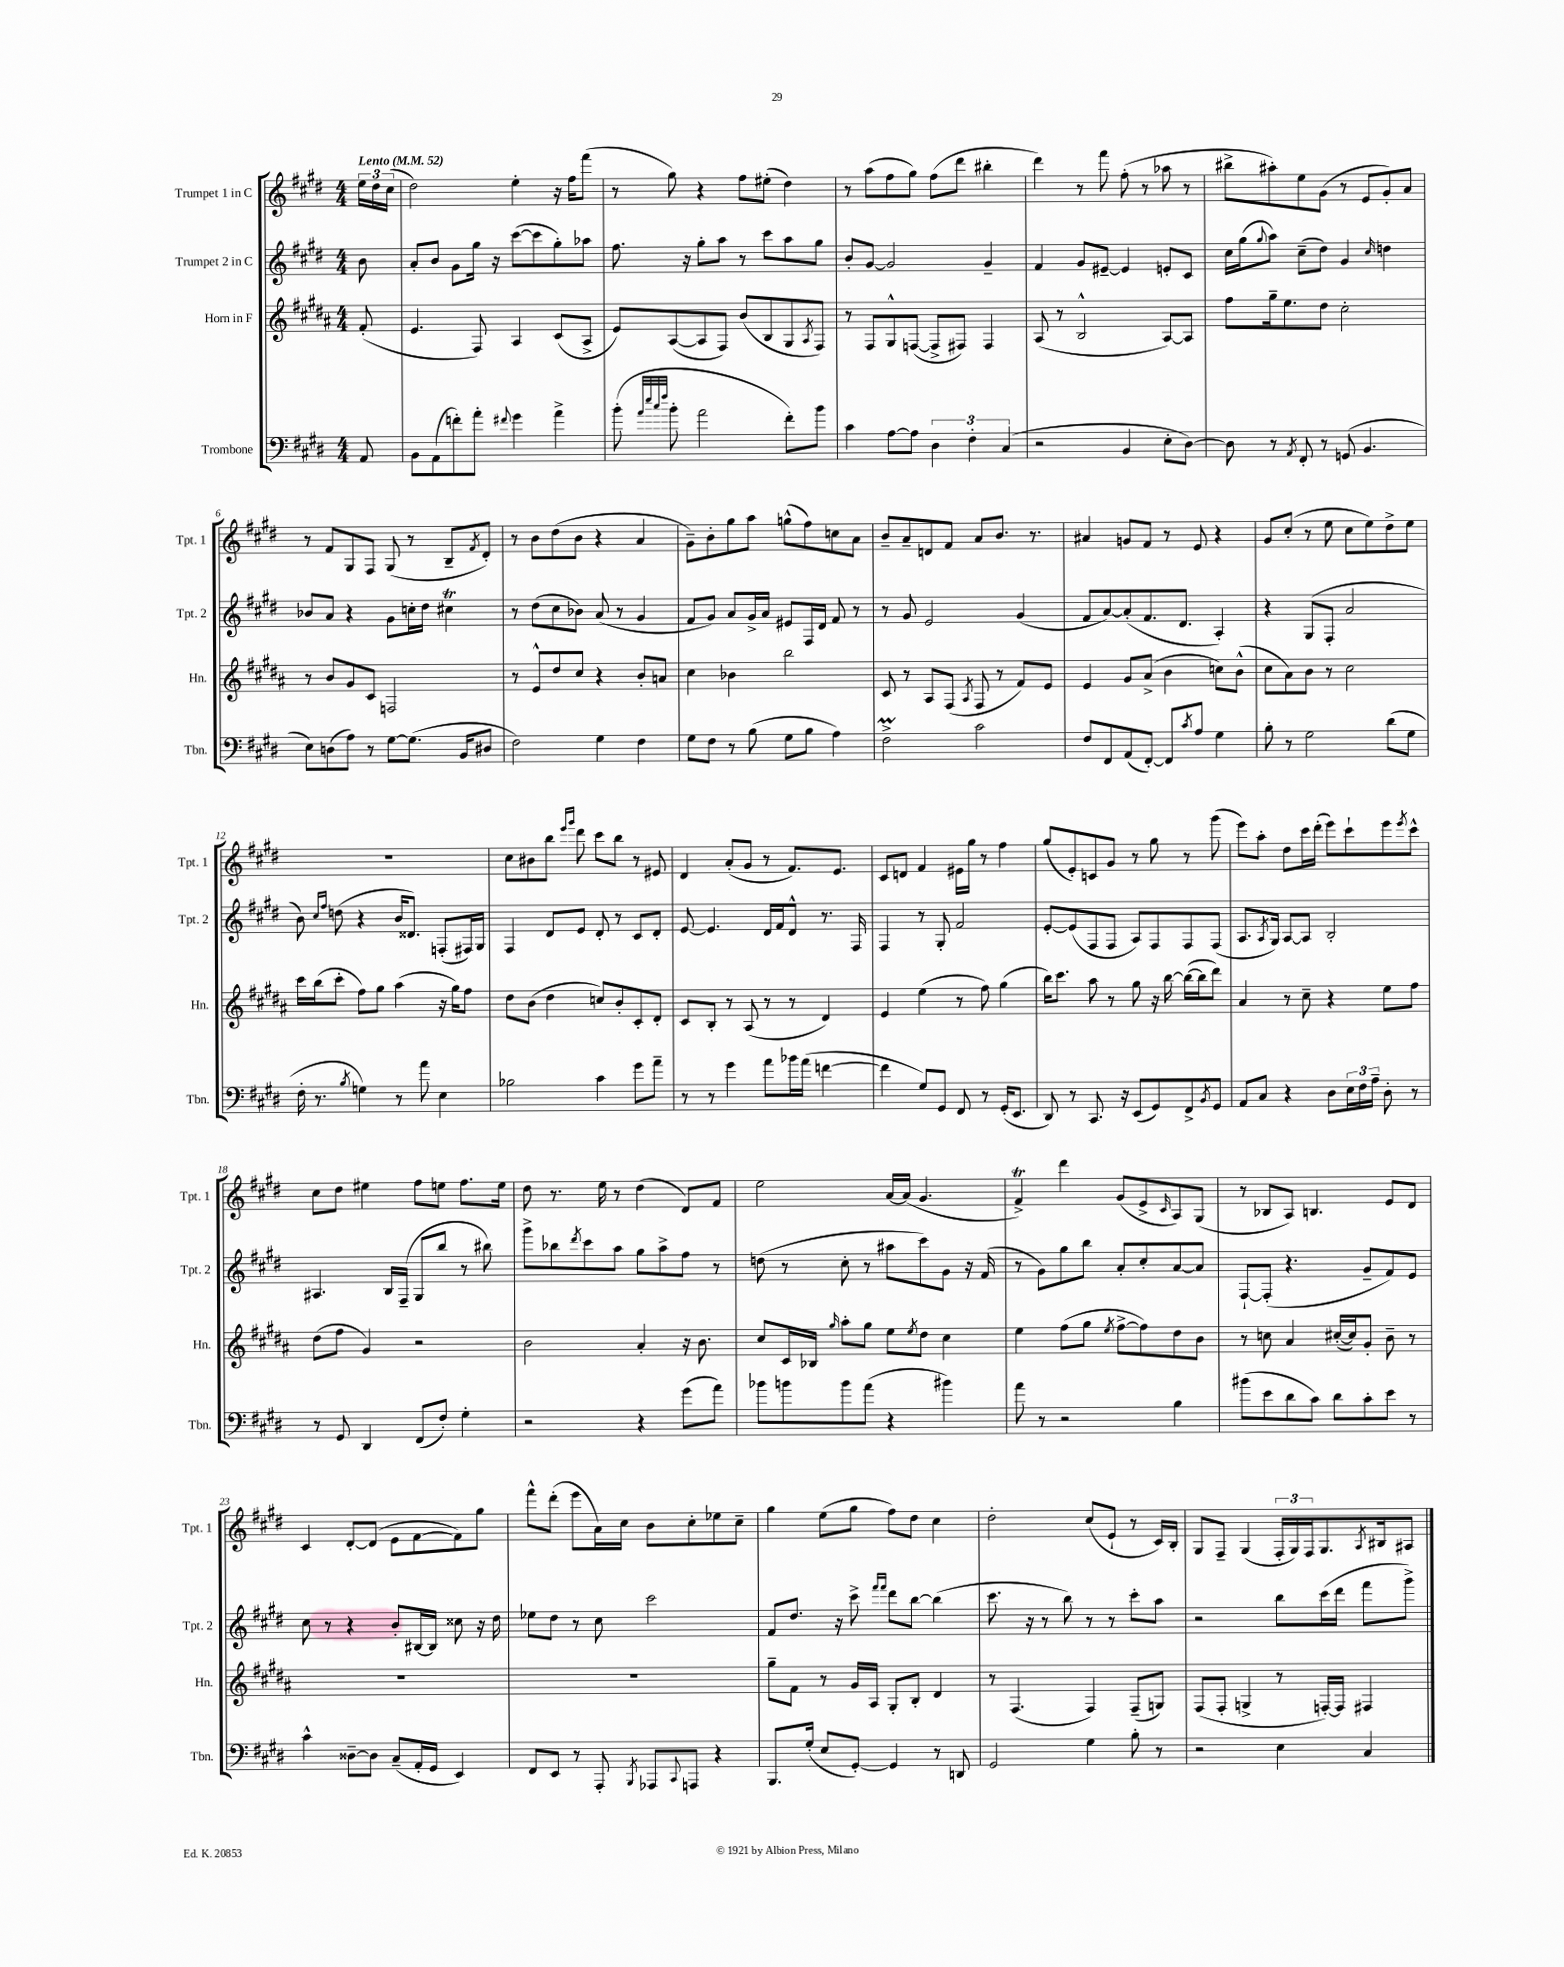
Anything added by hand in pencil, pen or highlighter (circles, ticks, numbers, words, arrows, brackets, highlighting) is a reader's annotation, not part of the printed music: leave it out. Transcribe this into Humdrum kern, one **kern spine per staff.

**kern	**kern	**kern	**kern
*part4	*part3	*part2	*part1
*staff4	*staff3	*staff2	*staff1
*I"Trombone	*I"Horn in F	*I"Trumpet 2 in C	*I"Trumpet 1 in C
*I'Tbn.	*I'Hn.	*I'Tpt. 2	*I'Tpt. 1
*clefF4	*clefG2	*clefG2	*clefG2
*k[f#c#g#d#]	*k[f#c#g#d#a#]	*k[f#c#g#d#]	*k[f#c#g#d#]
*M4/4	*M4/4	*M4/4	*M4/4
*MM52	*MM52	*MM52	*MM52
=	=	=	=
!	!	!	!LO:TX:a:B:t=Lento
8AA/	(8f#'/	8b\	24ee\LL
.	.	.	24dd#\
.	.	.	(24cc#\JJ
=1	=1	=1	=1
8BB\L	4.e/	8a'/L	2dd#\)
(8AA\	.	8b/J	.
8fn'\)	.	8g#\L	.
8a'\J	8F#/)	16gg#\Jk	.
.	.	16r	.
8qqf#X/	.	.	.
4g#\	4A#/	([8ccc#\L	4ee'\
.	.	8ccc#\]	.
4a^\	(8c#/L	8gg#'\)	16r
.	.	.	16ff#\KL
.	8A#^/J	8aa-X\J	(8fff#\J
=2	=2	=2	=2
(8b'\	8e/L)	8.ff#\	8r
32qqa/LLL	.	.	.
32qqee/	.	.	.
32qqcc#/	.	.	.
32qqff#/JJJ	.	.	.
8b'\	([8A#/	.	8gg#\)
.	.	16r	.
2a\	8A#/]	8gg#'\L	4r
.	8F#/J)	8aa\J	.
.	(8b/L	8r	8ff#\L
.	8B/	8ccc#\L	(8ee#X'\J
8f#'\L)	8G#/	8aa\	4dd#\)
.	8qA#/	.	.
8b\J	8F#/J)	8gg#\J	.
=3	=3	=3	=3
4c#\	8r	8b'/L	8r
.	8F#/L	[8g#/J	(8aa\L
[8A\L	8G#^^/	2g#/]	8ff#\
8A\J]	([8Fn/J	.	8gg#\J)
6D#\	8F^/L]	.	(8ff#\L
.	8F#X/J)	.	8ddd#\J
6F#'\	.	.	.
.	4F#/	4g#~/	4bb#X'\
(6C#/	.	.	.
=4	=4	=4	=4
2r	(8A#/	4f#/	4ddd#\)
.	8r	.	.
.	2B^^/	8g#/L	8r
.	.	[8e#X~/J	8fff#\
4BB/	.	4e#/]	(8ff#'\
.	.	.	8r
8E'\L	[8A#/L)	8en'/L	8aa-X\
[8D#\J)	8A#/J]	8c#/J	8r
=5	=5	=5	=5
8D#\]	8ff#\L	16cc#\LL	8bb#X^\L
.	.	(16gg#\J	.
.	.	8qqgg#/	.
8r	16gg#~\k	8aa\J)	8aa#X'\)
.	8.ee\	.	.
8qAA/	.	.	.
8FF#'/	.	(8cc#~\L	8ee\
8r	8dd#\J	8dd#\J)	(8g#\J
(8GGn/	2cc#'\	4g#/	8r
4.BB/	.	.	8e/L
.	.	16qqcc#/	.
.	.	4ddn\	8g#'/)
.	.	.	8a/J
!!LO:LB:g=z
=6	=6	=6	=6
8E\L)	8r	8b-X/L	8r
(8Dn\	8b/L	8a/J	8f#/L
8A\J)	8g#/	4r	8G#/
8r	8c#/J	.	8F#/J
[8G#\L	2Fn/	8g#\L	(8G#/
(8.G#\J]	.	16ccn'\L	8r
.	.	16dd#\JJ	.
.	.	4cc#XT\	8B~/L
16BB/KL	.	.	.
.	.	.	8qf#/
8D#X/J	.	.	8d#'/J)
=7	=7	=7	=7
2F#\)	8r	8r	8r
.	8e^^/L	(8dd#\L	8b\L
.	8dd#/	8cc#\	(8dd#\
.	8cc#/J	8b-X\J)	8b\J
4G#\	4r	(8a/	4r
.	.	8r	.
4F#\	8b'/L	4g#/	4a/
.	8an/J	.	.
=8	=8	=8	=8
8G#\L	4cc#\	8f#/L	8g#~\L)
8F#\J	.	8g#/J)	8b'\
8r	4b-X\	8a/L	8gg#\
(8B\	.	16g#^/L	8aa\J
.	.	16a/JJ	.
8G#\L	2bb\	8e#X/L	(8ggn^^\L
8B\J	.	16F#/L	8ff#\)
.	.	16d#/JJ	.
4A\)	.	8f#/	8ccn\
.	.	8r	8a\J
=9	=9	=9	=9
2F#M^\	8c#/	8r	8b~/L
.	8r	8g#/	8a~/
.	8A#/L	2e/	8dn/
.	(8F#/J	.	8f#/J
.	8qA#/	.	.
2c#\	8F#/	.	8a/L
.	8r	.	8.b/J
.	8f#/L)	(4g#/	.
.	.	.	8.r
.	8e/J	.	.
=10	=10	=10	=10
8F#/L	4e/	8f#/L	4a#X/
8FF#/	.	[8a/)	.
(8AA/	8g#/L	(8a'/]	8gn/L
[8FF#'/J)	(8a#^/J	8.f#/	8f#/J
8FF#/L]	4b\	.	8r
.	.	8.d#/J	.
8qc#/	.	.	.
8A/J	.	.	8e/
4G#\	8ccn\L)	4A'/)	4r
.	(8b^^\J	.	.
=11	=11	=11	=11
8B'\	8cc#\L	4r	8g#/L
8r	8a#\)	.	(8cc#'/J
2G#\	8b\J	(8G#/L	8r
.	8r	8F#'/J	8ee\
.	2cc#\	2a/	8cc#\L
.	.	.	8ee\)
(8d#\L	.	.	8dd#^\
8G#\J	.	.	8ee\J
!!LO:LB:g=z
=12	=12	=12	=12
16F#'\	16ccc#\LL	8b\)	1r
8.r	(16bb\J	.	.
.	.	16qqcc#/LL	.
.	.	16qqff#/JJ	.
.	8ccc#'\J	(8ddn\	.
8qB/	.	.	.
4Gn\)	8ff#\L)	4r	.
.	8gg#\J	.	.
8r	(4aa#\	16b/KL	.
.	.	8.d##X/J)	.
8a\	.	.	.
4E\	16r	(8Fn'/L	.
.	16gg#\KL)	.	.
.	8ff#\J	16F#X/L)	.
.	.	16G#/JJ	.
=13	=13	=13	=13
2B-X\	8dd#\L	4F#/	8cc#\L
.	(8b\J	.	8b#X\
.	4dd#\	8d#/L	8bb\J
.	.	.	16qqeee/LL
.	.	.	16qqggg#/JJ
.	.	8e/J	8ddd#\
4c#\	8ccn/L)	8d#'/	8ccc#\L
.	8b'/	8r	8bb\J
8g#\L	8c#'/	8c#/L	8r
8a~\J	8d#'/J	8d#'/J	8e#X/
=14	=14	=14	=14
8r	8c#/L	[8e/	4d#/
8r	8B'/J	4.e/]	.
4g#\	8r	.	(8a'/L
.	(8A#/	.	8g#/J
8a\L	8r	16d#/LL	8r
.	.	16f#/J	.
16b-X\L	8r	8d#^^/J	8.f#/L)
(16a\JJ	.	.	.
[4fn\	4d#/)	8.r	.
.	.	.	8.e/J
.	.	16F#/	.
=15	=15	=15	=15
4f\]	4e/	4F#/	8c#/L
.	.	.	8dn/J
8G#/L)	(4ee\	8r	4f#/
8GG#/J	.	8G#'/	.
8FF#/	8r	2f#/	16e#X\LL
.	.	.	16gg#\JJ
8r	8ff#\)	.	8r
(16GG#'/KL	(4gg#\	.	4ff#\
8.EE/J	.	.	.
=16	=16	=16	=16
8DD#/)	16bb\KL)	[8e'/L	(8gg#/L
.	8.ccc#\J	.	.
8r	.	(8e/]	8e'/)
8.CC#/	8aa#\	8F#/	8cn/
.	8r	8F#/J	8g#/J
16r	.	.	.
(8EE/L	8gg#\	8A/L)	8r
8GG#/)	16r	8F#/	8gg#\
.	[16bb\	.	.
8FF#^/	(16bb\LL_	8F#/	8r
.	16bb\J]	.	.
8qBB/	.	.	.
8GG#/J	8ddd#\J)	(8F#/J	(8ggg#\
=17	=17	=17	=17
8AA/L	4a#/	8.A/L	8eee\L)
8C#/J	.	.	8aa'\J
.	.	8qA/	.
.	.	16G#/Jk)	.
4r	8r	[8A/L	8dd#\L
.	8cc#~\	8A/J]	16ccc#\L
.	.	.	(16ddd#'\JJ
8D#\L	4r	2B'/	8eee\L)
24E\L	.	.	8ccc#`\
24F#\	.	.	.
24A~\JJ	.	.	.
8D#'\	8ee\L	.	8eee\
.	.	.	8qeee/
8r	8ff#\J	.	8ccc#^^\J
!!LO:LB:g=z
=18	=18	=18	=18
8r	(8dd#\L	4.A#X/	8cc#\L
8GG#/	8ff#\J	.	8dd#\J
4DD#/	4g#/)	.	4ee#X\
.	.	16B/LL	.
.	.	(16F#~/JJ	.
(8FF#/L	2r	8G#/L	8ff#\L
8F#'/J)	.	8bb/J	8een\J
4G#'\	.	8r	8.ff#\L
.	.	8bb#X\)	.
.	.	.	16ee\Jk
=19	=19	=19	=19
2r	2b\	8ggg#^\L	8dd#\
.	.	8bb-X\	8.r
.	.	8qddd#/	.
.	.	8ccc#\	.
.	.	.	16ee\
.	.	8aa\J	8r
4r	4a#'/	8gg#\L	(4dd#\
.	.	8aa^\	.
(8g#\L	16r	8ff#\J	8d#/L)
.	8.b\	.	.
8a\J)	.	8r	8f#/J
=20	=20	=20	=20
8b-X\L	8cc#/L	(8ddn\	2ee\
8bn\	16c#/L	8r	.
.	16B-X/JJ	.	.
.	16qqgg#/	.	.
8b\	8aa#'\L	8cc#'\	.
(8a\J	8gg#\J	8r	.
4r	8ee\L	8aa#X\L	[16a/LL
.	.	.	(16a/JJ]
.	8qee/	.	.
.	8dd#\J	8ccc#\)	4.g#/
4b#X\)	4cc#\	8g#\J	.
.	.	16r	.
.	.	(16f#/	.
=21	=21	=21	=21
8a\	4ee\	8r	4f#T^/)
8r	.	8g#\L)	.
2r	(8ff#\L	8gg#\	4ddd#\
.	8gg#\J	8bb\J	.
.	8qee/	.	.
.	[8ff#^\L	8a'/L	(8g#/L
.	8ff#\])	8cc#'/	8e^/
.	.	.	16qqc#/
4B\	8dd#\	[8a/	8A/)
.	8b\J	8a/J]	(8G#/J
=22	=22	=22	=22
(8b#X\L	8r	[8F#`/L	8r
8e\	8ccn\	(8F#'/J]	8B-X/L
8d#\	4a#/	4.r	8A/J)
8c#\J)	.	.	4.Bn/
8d#\L	([16cc#X'/LL	.	.
.	16cc#/J])	.	.
8c#'\	8g#'/J	8g#~/L	.
8e\J	8b~\	8f#/)	8e/L
8r	8r	8e/J	8d#/J
!!LO:LB:g=z
=23	=23	=23	=23
4c#^^\	1r	8cc#\	4c#/
.	.	8r	.
[8D##X~\L	.	4r	[8d#'/L
8D##\J]	.	.	(8d#/J]
(8C#~/L	.	8b'/L	8e\L
16AA'/L	.	[16B#X/L	[8f#\
16GG#/JJ	.	16B#/JJ]	.
4EE/)	.	8cc##X\	8f#\])
.	.	16r	8gg#\J
.	.	16dd#\	.
=24	=24	=24	=24
8FF#/L	1r	8ee-X\L	8fff#^^\L
8EE/J	.	8dd#\J	(8ddd#'\J
8r	.	8r	8eee\L
8AAA'/	.	8cc#\	16a\L)
.	.	.	16cc#\JJ
8qBBB/	.	.	.
8AAA-X/L	.	2ccc#\	8b\L
8qqCC#/	.	.	.
8AAAn/J	.	.	8cc#'\
4r	.	.	8ee-X\
.	.	.	8cc#~\J
=25	=25	=25	=25
8.BBB/L	8gg#~\L	8f#/L	4gg#\
.	8f#\J	8.dd#/J	.
(16G#'/Jk	.	.	.
8E/L	8r	.	(8ee\L
.	.	16r	.
[8GG#'/J)	16g#/LL	8ccc#^\	8gg#\J
.	16A#/JJ	.	.
.	.	16qqfff#/LL	.
.	.	16qqfff#/JJ	.
4GG#/]	8G#'/L	8ddd#\L	8ff#\L)
.	8B'/J	[8bb\J	8dd#\J
8r	4d#/	(4bb\]	4cc#\
8DDn/	.	.	.
=26	=26	=26	=26
2GG#/	8r	8.ccc#\	2dd#'\
.	(4.F#/	.	.
.	.	16r	.
.	.	8r	.
.	.	8bb\)	.
4G#\	4F#/)	8r	(8cc#/L
.	.	8r	8e`/J
8B'\	(8F#~/L	8ccc#'\L	8r
8r	8Gn/J)	8aa\J	16c#/LL)
.	.	.	16B'/JJ
=27	=27	=27	=27
2r	(8F#/L	2r	8G#/L
.	8F#'/J	.	8F#~/J
.	4Gn^/	.	(4G#/
4E\	8r	8bb\L	24F#'/LL
.	.	.	24G#/)
.	.	.	24F#/J
.	[16Fn'/LL)	(16ccc#\L	8.G#/
.	16F/JJ]	16ddd#\JJ	.
4C#/	4F#X/	8fff#\L	.
.	.	.	8qA/
.	.	.	16B#X/k
.	.	8ggg#^\J)	8A#X/J
==	==	==	==
*-	*-	*-	*-
